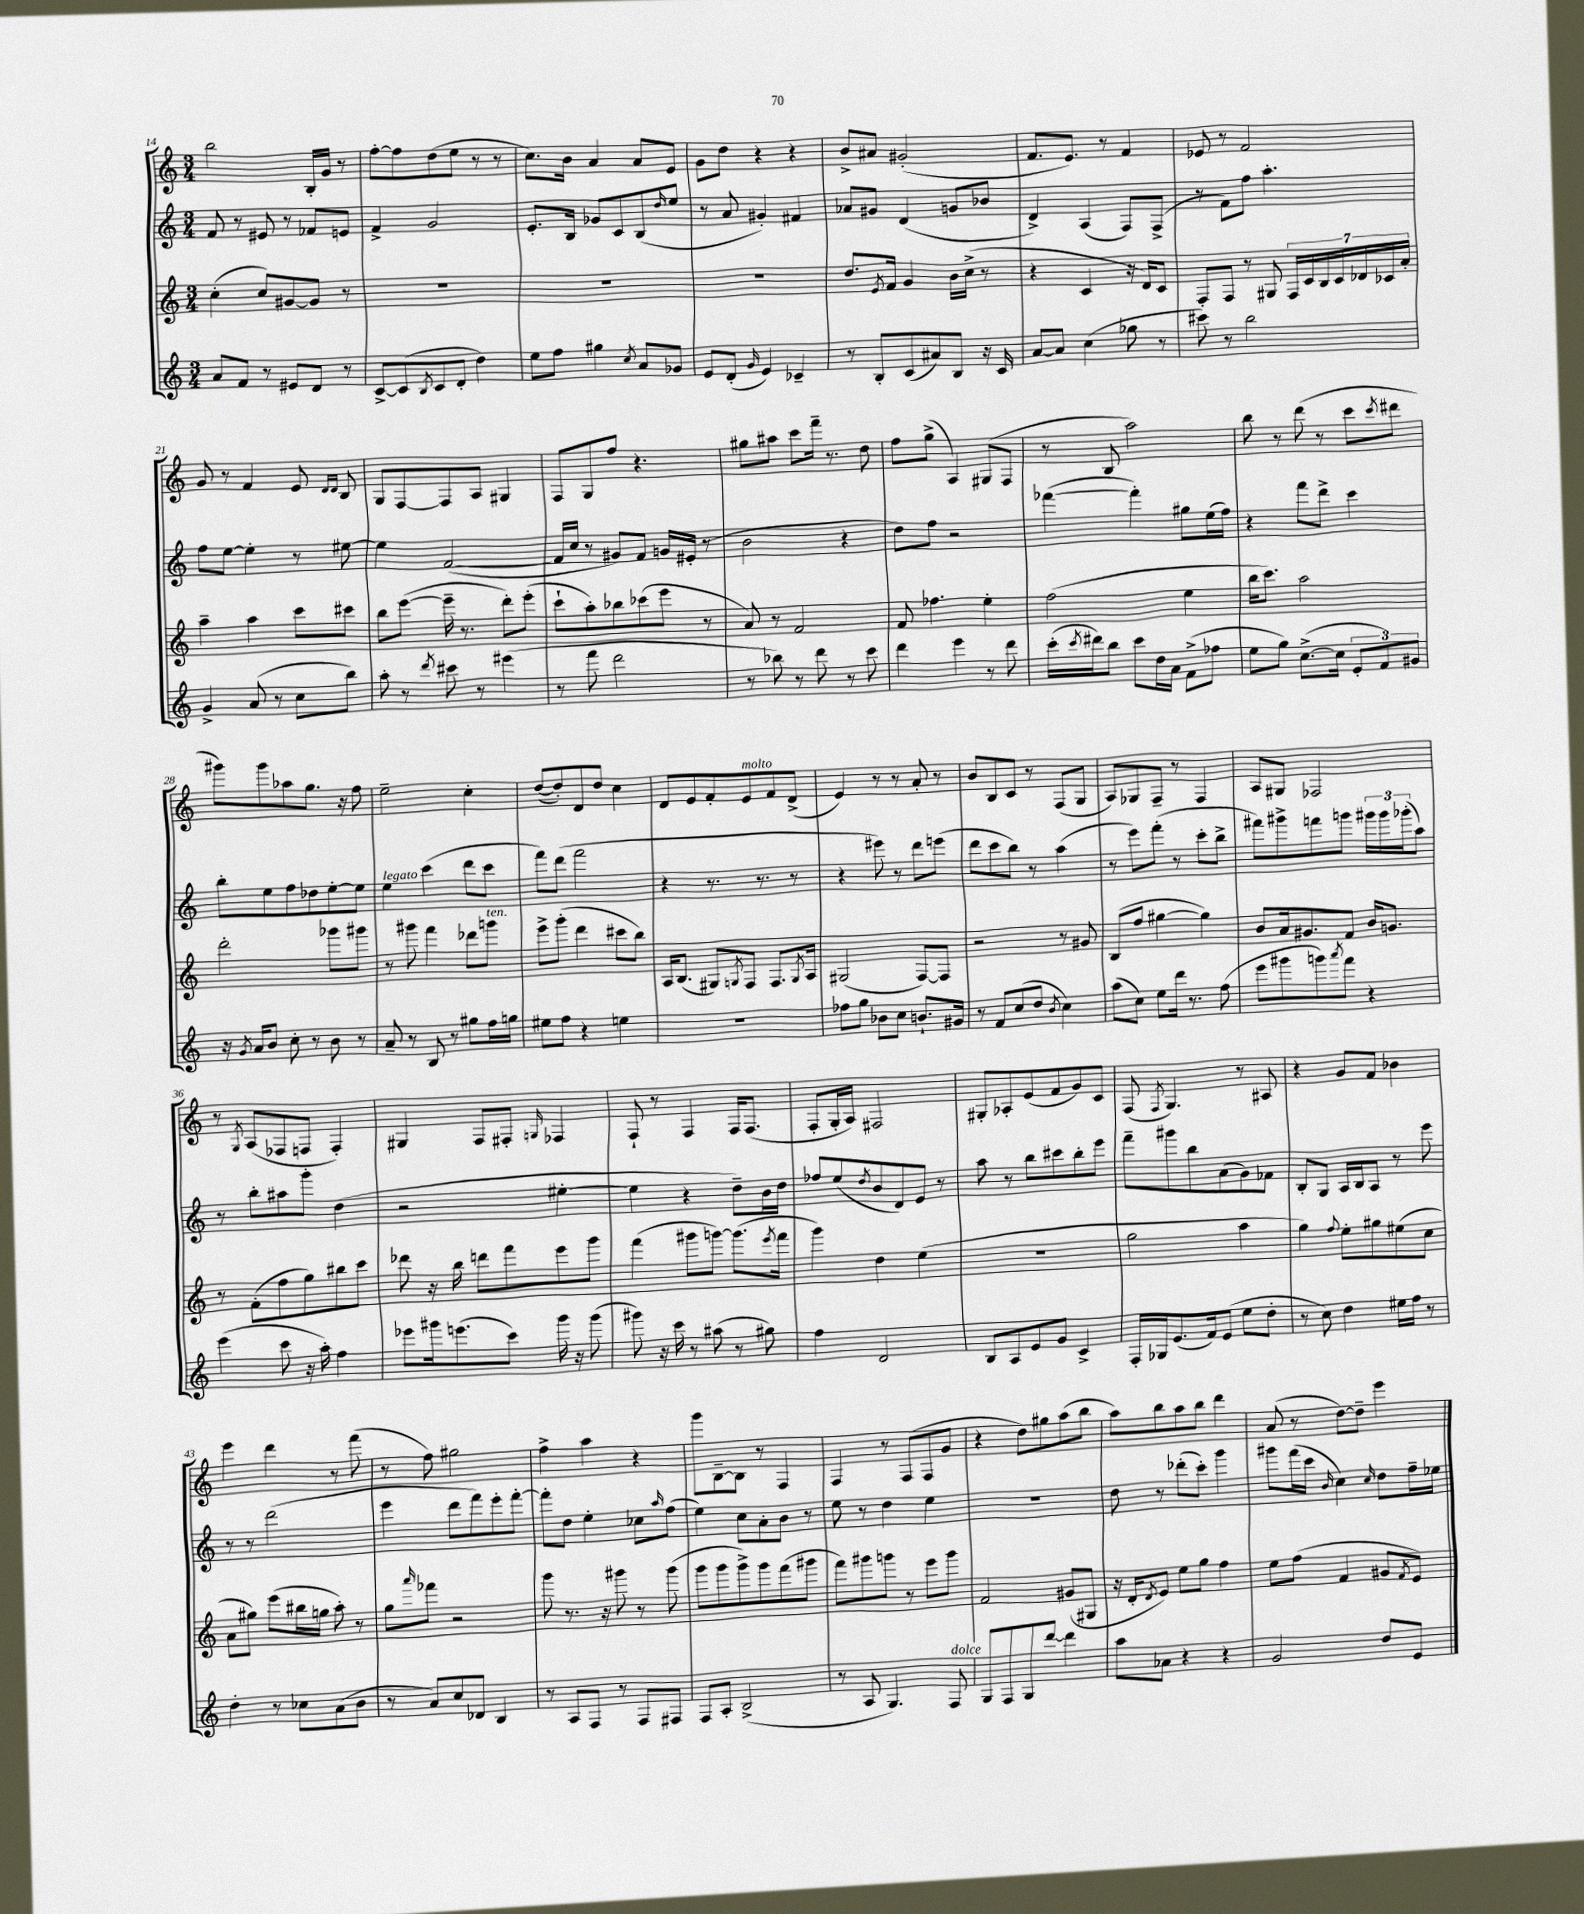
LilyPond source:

<<
\new StaffGroup <<
\new Staff = "s0" {
    \clef treble \key c \major \numericTimeSignature \time 3/4
    b''2 b16-. g'16 r8 |
    f''8~-. f''8 d''8( e''8 r8 r8 |
    c''8.) b'16 a'4 a'8 e'8 |
    g'8 d''8 r4 r4 |
    b'8-> ais'8 gis'2-.( |
    f'8. e'8.) r8 f'4 |
    ees'8 r8 f'2 |
    g'8 r8 f'4 e'8 \grace { d'16 d'16 } b8 |
    g8 f8~ f8 a8 gis4 |
    f8 g8 f''8 r4. |
    gis''8 ais''8 c'''8 f'''16-- r8. d''8 |
    f''8 g''8->( a4) gis8( f8 |
    r8 b8 a''2) |
    b''8 r8 d'''8( r8 c'''8 \acciaccatura { c'''8 } dis'''8 |
    gis'''8) gis'''8 aes''8 g''8. r16 f''8 |
    e''2-- c''4-. |
    d''8~( d''8-.) d'8 d''8 c''4 |
    d'8 e'8 f'8-. e'8^\markup { \italic "molto" } f'8 d'8->( |
    e'4) r8 r8 a'8-. r8 |
    b'8 b8 c'8 r8 f8( g8 |
    a8) ges8 f8-- r8 f4 |
    a8 gis8 fes2 |
    r8 \acciaccatura { g8 } a8( fes8 f8 f4-.) |
    gis4 f8 fis8-. \grace { g16 } fes4 |
    f8-! r8 f4 f16 f8.( |
    f8-. g16-. a16) fis2 |
    gis8-. aes8-. e'8( f'8 g'8) c'8 |
    f8( \acciaccatura { f8 } g4.) r8 ais8 |
    r4 g'8 f'8 bes'4 |
    e'''4 d'''4 r8 f'''8( |
    r8 f''8) gis''2 |
    f''4-> a''4 r4 |
    g'''8 b8~-- b8 r8 f4 |
    f4 r8 f8( f8 g'8 |
    r4 d''8) gis''8 a''8( b''8 |
    a''8) b''8 a''8 b''8 d'''4 |
    a'8( r8 d''8~) d''8-- e'''4 \bar "|." |
}
\new Staff = "s1" {
    \clef treble \key c \major \numericTimeSignature \time 3/4
    f'8 r8 eis'8 r8 fes'8 e'8 |
    f'4-> g'2 |
    e'8.-. b16 ges'8 c'8 b8( \grace { d''16 } e''8 |
    r8 a'8 gis'4-.) fis'4 |
    aes'8 gis'8 d'4( g'8 bes'8 |
    d'4->) a4( f8) f8->( |
    r8 f'8) f''8 a''4.-. |
    f''8 e''8~ e''4-. r8 eis''8~ |
    eis''4 f'2~( |
    f'16 c''16 r8 gis'8) f'8 g'16 eis'16-.( r8 |
    b'2 r4 |
    d''8) f''8 r2 |
    fes'''4~( fes'''4-.) gis''8 e''16( f''16) |
    r4 f'''8 d'''8-> c'''4 |
    b''8-. e''8 f''8 des''8 e''8~-. e''8 |
    e''4^\markup { \italic "legato" } c'''4( d'''8 c'''8 |
    f'''8) d'''8( f'''2 |
    r4 r8. r8. r8 |
    r4 eis'''8) r8 d'''8 e'''8( |
    d'''8 c'''8 b''8) r8 a''4( |
    r8 e'''8) f'''8-.( r8 c'''8-. b''8-> |
    fis'''8) gis'''8-> f'''8 g'''8 \tuplet 3/2 { gis'''16 gis'''16 ges'''16-.( } a''8) |
    r8 b''8-. ais''8 g'''8-. d''4( |
    r2 eis''4~-. |
    eis''4 r4 d''8--) b'16 d''16 |
    fes''8 e''8( \acciaccatura { d''8 } b'8 d'8) e'8 r8 |
    a''8 r8 b''8 cis'''8 b''8-. e'''8 |
    f'''8-- gis'''8 b''8 a'8( g'8) fes'8 |
    b8-. g8 a16 b16 a8 r8 e'''8 |
    r8 r8 d'''2( |
    e'''4 d'''8 f'''8) e'''8-. f'''8~-. |
    f'''8-. d''8 e''4-. ces''8 \grace { a''16 } f''8( |
    e''4) c''8 a'8-. b'8 r8 |
    e''8 r8 d''4 e''4 |
    R2. |
    d''8 r8 des'''8-.( c'''8-.) g'''4 |
    gis'''8 f'''16( c'''16 \grace { b'16 } c''4) \grace { c''16 } d''8 f''16-- ees''16 \bar "|." |
}
\new Staff = "s2" {
    \clef treble \key c \major \numericTimeSignature \time 3/4
    c''4-.( c''8) gis'8~ gis'8 r8 |
    R2. |
    R2. |
    R2. |
    d''8. \acciaccatura { e'8 } f'16 g'4 b'16 c''16->( r8 |
    r4 c'4 r16 d'16) c'8 |
    f8-. f8 r8 gis8 \tuplet 7/4 { f16 c'16 b16 c'16 des'16 ces'16 a'16-. } |
    a''4-- a''4 c'''8 cis'''8 |
    b''8 e'''8~( e'''16-- r8. d'''8-.) e'''8-.( |
    c'''8-! a''8-.) bes''8 ces'''8( e'''8 r8 |
    a'8) r8 f'2 |
    f'8 fes''4. e''4-. |
    f''2( e''4 |
    b''16 c'''8.) a''2 |
    d'''2-. ges'''8 gis'''8 |
    r8 gis'''8 f'''4 des'''8 g'''8^\markup { \italic "ten." } |
    e'''8-> g'''8-.( d'''4 cis'''8 b''8) |
    a16 b8.( gis8) \acciaccatura { g8 } f8 f8. \acciaccatura { g8 } a16 |
    gis2( f8~) f8 |
    r2 r8 gis'8 |
    b8( f''8 gis''4~ gis''4) |
    b'8 a'16 gis'8. f'8 b'16 g'8. |
    r8 f'8-.( f''8 g''8) bis''8 c'''8 |
    des'''8 r16 b''16 d'''8 f'''8 e'''8 g'''8 |
    f'''4( gis'''8 g'''8~) g'''8.( \acciaccatura { e'''8 } f'''16 |
    g'''4) d''4 e''4( |
    R2. |
    g''2 a''4 |
    g''4) \appoggiatura { f''8 } e''8-. gis''8 eis''8( c''8 |
    a'8 gis''8) e'''8( bis''16 g''16 a''8-.) r8 |
    g''8 \grace { a'''16 } fes'''8 r2 |
    g'''8 r8. r16 gis'''8 r8 gis'''8( |
    g'''8 g'''8 g'''8->) g'''8 f'''8( gis'''8 |
    f'''8) gis'''8 g'''8 r8 e'''8 g'''8 |
    f'2 gis'8( gis8 |
    r16 d'16-. \acciaccatura { d'8 } e'8) e''8 g''8 f''4 |
    e''8 f''8( f'4 gis'8 \acciaccatura { f'8 } e'8) \bar "|." |
}
\new Staff = "s3" {
    \clef treble \key c \major \numericTimeSignature \time 3/4
    a'8 f'8 r8 eis'8 d'8 r8 |
    c'8~-> c'8( \acciaccatura { b8 } c'8 d'8-. d''4) |
    e''8 f''8 gis''4 \acciaccatura { c''8 } a'8 ges'8 |
    e'8 d'8-.( \grace { g'16 } e'4) ces'4-- |
    r8 b8-. c'8( ais'8) b8 r16 c'16 |
    a'8~ a'8 c''4( ges''8 r8 |
    cis'''8) r8 b''2 |
    g'4-> a'8( r8 c''8 b''8) |
    a''8-. r8 \acciaccatura { d'''8 } cis'''8 r8 eis'''4( |
    r8 f'''8 d'''2 |
    r8 bes''8) r8 d'''8 r8 c'''8 |
    d'''4 e'''4 r8 d'''8 |
    c'''16-.( \acciaccatura { c'''8 } dis'''16) b''8 c'''8 d''16 a'16 f'8->( fes''8 |
    e''8 g''8) c''8.~->( c''16 \tuplet 3/2 { e'8-. f'8) gis'8 } |
    r16 \acciaccatura { g'8 } a'16 b'8 c''8-. r8 b'8 r8 |
    a'8-- r8 b8 r8 gis''8 f''16 g''16 |
    eis''8 f''8 r4 e''4 |
    R2. |
    fes''8 g''8 bes'8 c''8 b'8.-! gis'16 |
    r8 f'8 c''8( d''8 \acciaccatura { b'8 } c''4) |
    a''8( c''8) e''8 d'''16 r8. f''8( |
    e'''8 gis'''8 g'''8) \acciaccatura { a'''8 } f'''8 r4 |
    e'''4( c'''8 r16 a''16-.) f''4 |
    ees'''8 gis'''16 e'''8.( c'''8) gis'''16 r16 gis'''8( |
    gis'''8) r16 c'''16 r8 ais''8( r8 gis''8) |
    f''4 d'2 |
    b8 a8 e'8 g'8 c'4-> |
    f16-. ges16 e'8.( f'16) e'8( e''8 d''8-. |
    r8 c''8) d''4 eis''16 f''16 r8 |
    d''4-. r8 ces''8 a'8( b'8 |
    r8 a'8) c''8 des'8 b4 |
    r8 a8 f8 r8 f8 fis8 |
    f8 a8-. b2->( |
    r8 a8 g4.) f8^\markup { \italic "dolce" } |
    g8 f8 g8 d'''8~ d'''4 |
    a''8 aes'8 r4 r4 |
    g'2 d''8 e'8 \bar "|." |
}
>>
>>
\layout { \context { \Score currentBarNumber = #14 } }
